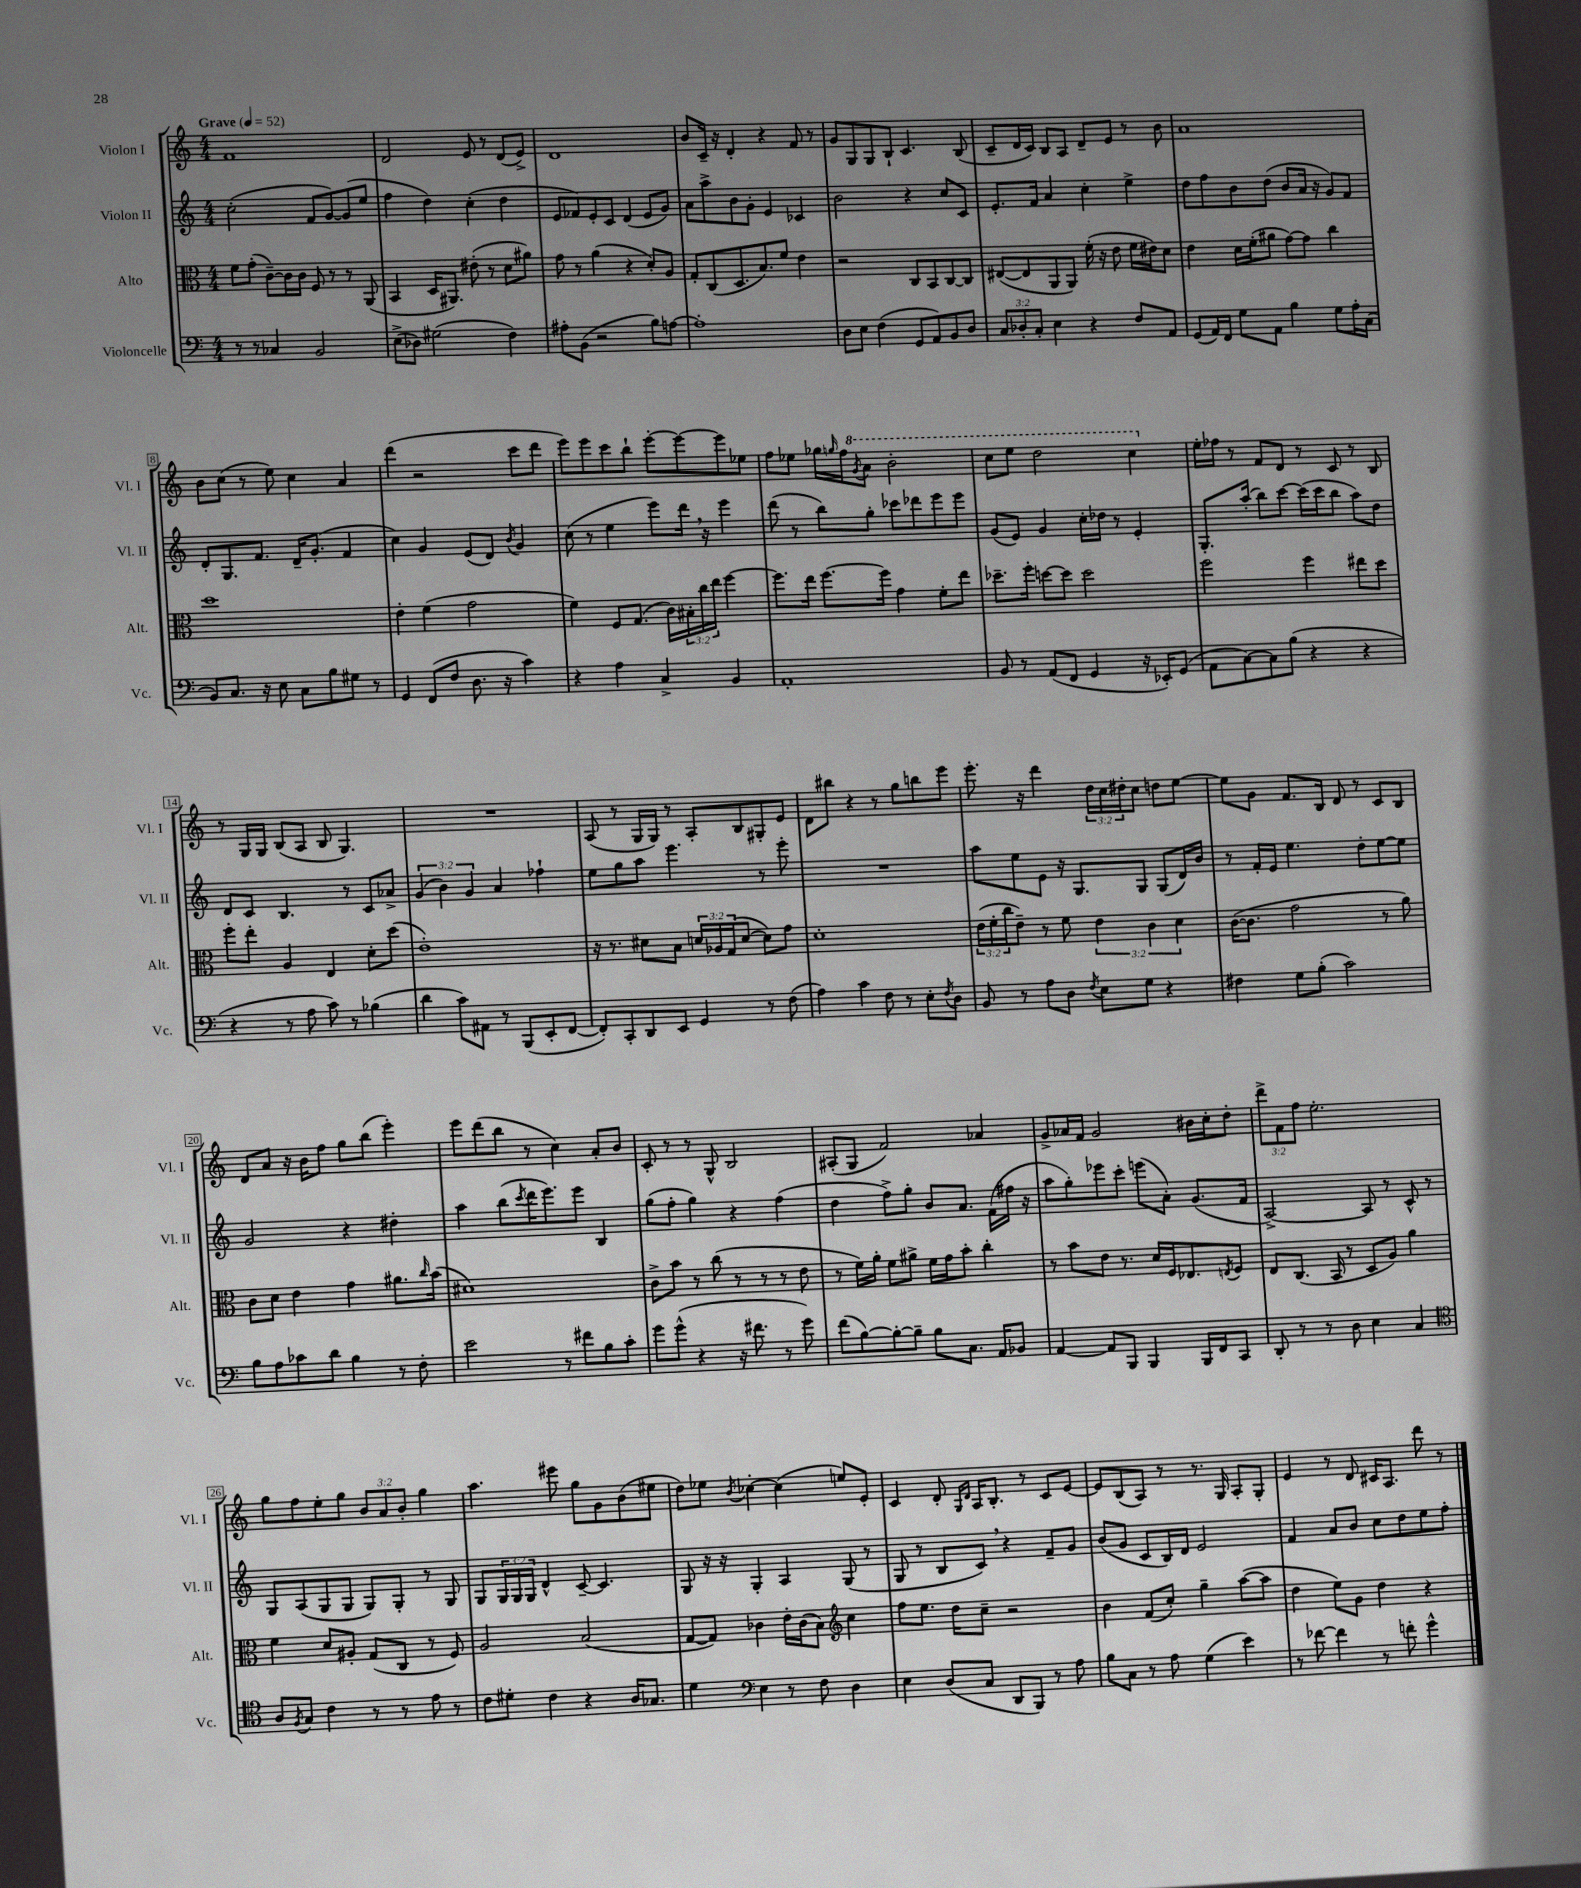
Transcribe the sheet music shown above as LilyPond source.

<<
\new StaffGroup <<
\new Staff = "s0" \with { instrumentName = "Violon I" shortInstrumentName = "Vl. I" } {
    \clef treble \key c \major \numericTimeSignature \time 4/4 \override Staff.TupletNumber.text = #tuplet-number::calc-fraction-text \tempo "Grave" 4 = 52
    f'1 |
    d'2 e'8 r8 d'8( e'8->) |
    d'1 |
    b'8 c'16-- r16 d'4-. r4 f'8 r8 |
    g'8 g8 g8 b8-! c'4. b8( |
    c'8-- d'16 c'16) b8 a8 d'8-- e'8 r8 b'8 |
    a'1 |
    b'8 c''8( r8 e''8) c''4 a'4 |
    d'''4( r2 c'''8 d'''8 |
    e'''8) e'''8 c'''8 b''8-! e'''8~-. e'''8~ e'''8 ees''8 |
    f''8 ees''8 ges''16 \grace { g''16 } f''16 \ottava #1 \acciaccatura { g''8 } a''8 b''2-. |
    c'''8 e'''8 d'''2 c'''4 \ottava #0 |
    e''16-. fes''16 r8 f'8 d'8 r8 c'8 r8 b8 |
    r8 g16 g16 b8( a8 b8 g4.) |
    R1 |
    a8( r8 g16 g16) r8 a8-. b8 gis8-. e'8 |
    d'8 bis''8 r4 r8 g''8 b''8 e'''8 |
    e'''8.-. r16 d'''4 \tuplet 3/2 { d''16 c''16 dis''16-. } c''8 d''8 e''8~ |
    e''8 g'8 f'8. b16 d'8 r8 c'8 b8 |
    d'8 a'8 r16 b'16 f''8 g''8 b''8( e'''4-.) |
    e'''8 d'''8( b''8 r8 c''4) a'8-. b'8 |
    c'8-. r8 r8 g8-^ b2 |
    ais8-.( g8 f'2) aes'4 |
    g'8-> aes'16 f'16 g'2 bis'16 c''16-. d''8-. |
    \tuplet 3/2 { d'''8-> f'8 f''8 } e''2.-. |
    g''8 f''8 e''8-. g''8 \tuplet 3/2 { b'8 a'8 b'8-. } g''4 |
    a''4. eis'''8 g''8 g'8 b'8( eis''8 |
    d''8) ees''8 \acciaccatura { b'8 } ces''4~-. ces''4( e''8) e'8-. |
    c'4 d'8-. \grace { g16 d'16 } a16 b8.-. r8 c'8 e'8~ |
    e'8 b8( a8) r8 r8. g16 a8-. g8-. |
    e'4 r8 d'8 cis'16 a8. d'''8 r8 \bar "|." |
}
\new Staff = "s1" \with { instrumentName = "Violon II" shortInstrumentName = "Vl. II" } {
    \clef treble \key c \major \numericTimeSignature \time 4/4 \override Staff.TupletNumber.text = #tuplet-number::calc-fraction-text
    c''2-.( f'8 g'8~) g'8( e''8 |
    f''4 d''4) c''4-.( d''4 |
    e'8 fes'8) e'8-. c'8 d'4( e'8 g'8) |
    a'8 a''8-> b'8 g'8-. e'4 ces'4 |
    b'2 r4 c''8 c'8 |
    e'8.-. f'16 a'4 c''4-. e''4-> |
    d''8 f''8 b'8 d''8( b'8 a'16 r16 g'8) f'8 |
    d'8-. g8. f'8. d'16-- g'8.-.( f'4 |
    c''4) g'4 e'8( d'8) \acciaccatura { b'8 } g'4 |
    c''8( r8 e''4 e'''8) d'''16 \breathe r16 e'''4 |
    d'''8( r8 b''8) g''8-. ces'''8 des'''8 e'''8 e'''8 |
    g'8( e'8) g'4 c''16-. des''16 r8 e'4-. |
    g8.-. a''16-.( b''8) c'''8~ c'''16( c'''16 b''8 a''8) d''8 |
    d'8 c'8 b4. r8 c'8 aes'8-> |
    \tuplet 3/2 { g'4( b'4) g'4 } a'4 fes''4-! |
    e''8 g''8 a''8 e'''4. r8 e'''8-. |
    R1 |
    a''8 e''8 e'8 r16 g8. g8 g8( d'16) b'16 |
    r8 f'16-. e'16 e''4. d''8-. e''8~ e''8 |
    g'2 r4 dis''4-. |
    a''4 b''8( \acciaccatura { c'''8 } d'''16 e'''8.) e'''8 b4 |
    g''8( f''8-. g''4) r4 f''4( |
    d''4 f''8->) g''8-. b'8 a'8. f'16( fis''16 r16 |
    a''8 g''8-.) ees'''8 c'''8-. e'''8( a'8-.) g'8.( f'16 |
    a2~->) a8 r8 c'8-^ r8 |
    g8 a8( g8 g8 g8) g8-. r8 g8 |
    g8 \tuplet 3/2 { g16 g16 g16 } d'4-^ c'8~-- c'4. |
    g8 r16 r16 g4-. a4 g8( r8 |
    g8 r8 b8 c'8) \breathe r4 f'8-- g'8 |
    b'8( g'8 c'8 b16) d'16 e'2 |
    f'4 a'8 b'8 c''8 d''8 e''8 f''8-. \bar "|." |
}
\new Staff = "s2" \with { instrumentName = "Alto" shortInstrumentName = "Alt." } {
    \clef alto \key c \major \numericTimeSignature \time 4/4 \override Staff.TupletNumber.text = #tuplet-number::calc-fraction-text
    f'8 g'8-.( c'8~--) c'16 c'16 f8 r8 r8 a,8( |
    b,4 d16 ais,8.) eis'8-.( r8 d'8 ais'8) |
    g'8 r8 a'4( r4 d'8-.) a8 |
    g8-. c8( d8. b8.) f'8 e'4 |
    r2 c8 b,8 c8~ c8 |
    eis8~( eis8 a,8 a,8) f'16-.( r16 e'8 f'16 eis'16) d'8 |
    e'4 d'16 f'16-.( ais'8 g'8~) g'8 c''4 |
    d''1 |
    e'4-. f'4( g'2 |
    f'4) f8 g8.( c'16) \tuplet 3/2 { bis16-. c''16 e''16 } f''4~ |
    f''8. e''16 f''8.~ f''16 g'4 f'8-. e''8 |
    des''8.-- f''16-. d''8~ d''8 d''2 |
    f''2 f''4 eis''8 d''8 |
    f''8-. e''8-. a4 e4 d'8-. d''8( |
    e'1-.) |
    r16 r8. dis'8 b8 \tuplet 3/2 { d'16 aes16 g16( } d'8~ d'8) g'8 |
    d'1-. |
    \tuplet 3/2 { e'16( f'16-. c''16 } e'8--) r8 f'8 \tuplet 3/2 { e'4 c'4 d'4 } |
    c'16~( c'8. g'2 r8 a'8) |
    c'8 d'8 e'4 g'4 ais'8. \grace { c''16 } b'16( |
    dis'1) |
    c'8-> b'8 r8 c''8( r8 r8 r8 e'8 |
    r8 f'16) a'16-. f'8 ais'8-> f'16 g'16 b'8-. c''4-. |
    r8 b'8 e'8 r8. d'16 f16 ees8. \acciaccatura { e8 } f8 |
    e8 c8.( b,16 r8 d8 a8) a'4 |
    f'4 d'8 ais8-. g8( c8 r8 f8) |
    a2 b2( |
    g8~ g8) ces'4 e'16-. ces'16( b8) \clef treble c''4 |
    f''8 e''8. d''16 c''8-- r2 |
    b'4 f'8( c''8-.) g''4-- a''8~( a''8 |
    d''4 e''8) g'8 d''4 r4 \bar "|." |
}
\new Staff = "s3" \with { instrumentName = "Violoncelle" shortInstrumentName = "Vc." } {
    \clef bass \key c \major \numericTimeSignature \time 4/4 \override Staff.TupletNumber.text = #tuplet-number::calc-fraction-text
    r8 r8 ces4 b,2 |
    e8->( des8) gis2( f4) |
    ais8-. b,8( r2 b8) a8~ |
    a1-. |
    d8 e8 f4( g,8 a,8) b,8 d8 |
    \tuplet 3/2 { c8 des8-. c8-. } e4 r4 f8 a,8 |
    g,8( a,16) f,16 g8 a,8 b4 g8 a16-. c16( |
    b,8) c8. r16 e8 c8 b8 gis8 r8 |
    g,4 f,8( f8 d8. r16 c'4) |
    r4 a4 c4-> b,4 |
    a,1-. |
    b,8 r8 a,8( f,8 g,4 r16 ees,16-.) g,8( |
    a,8 c8~) c8 b8( r4 r4 |
    r4 r8 a8 c'8) r8 bes4( |
    d'4 c'8) ais,8 r8 b,,8( e,8-. f,8~ |
    f,8-.) c,8-. d,8 e,8 g,4 r8 f8( |
    a4) c'4 f8 r8 e8-. \acciaccatura { f8 } d8 |
    b,8 r8 a8 d8 \acciaccatura { f8 } e8 g8 r4 |
    fis4 g8 b8-.( c'2) |
    b8 a8 ces'8 d'8 b4 r8 f8-. |
    e'2 r8 fis'8 b8 c'8-. |
    g'8 g'8-^( r4 r16 fis'8. r8 g'8) |
    f'8( b8~) b8~-. b8-- b8 c8. a,16 bes,8 |
    a,4~ a,8 b,,8 b,,4 b,,16 f,16 c,8 |
    d,8-. r8 r8 d8 e4 c4 |
    \clef tenor a8 \acciaccatura { f8 } g8 c'4 r8 r8 e'8 r8 |
    c'8 dis'8-. c'4 r4 a16 ges8. |
    d'4 \clef bass e4 r8 f8 d4 |
    e4 d8( c8 d,8 b,,8) r8 a8 |
    b8 c8 r8 a8 g4( e'4) |
    r8 fes'8~ fes'4 r8 f'8-. g'4-^ \bar "|." |
}
>>
>>
\layout { \context { \Score \override BarNumber.stencil = #(make-stencil-boxer 0.1 0.3 ly:text-interface::print) } }
